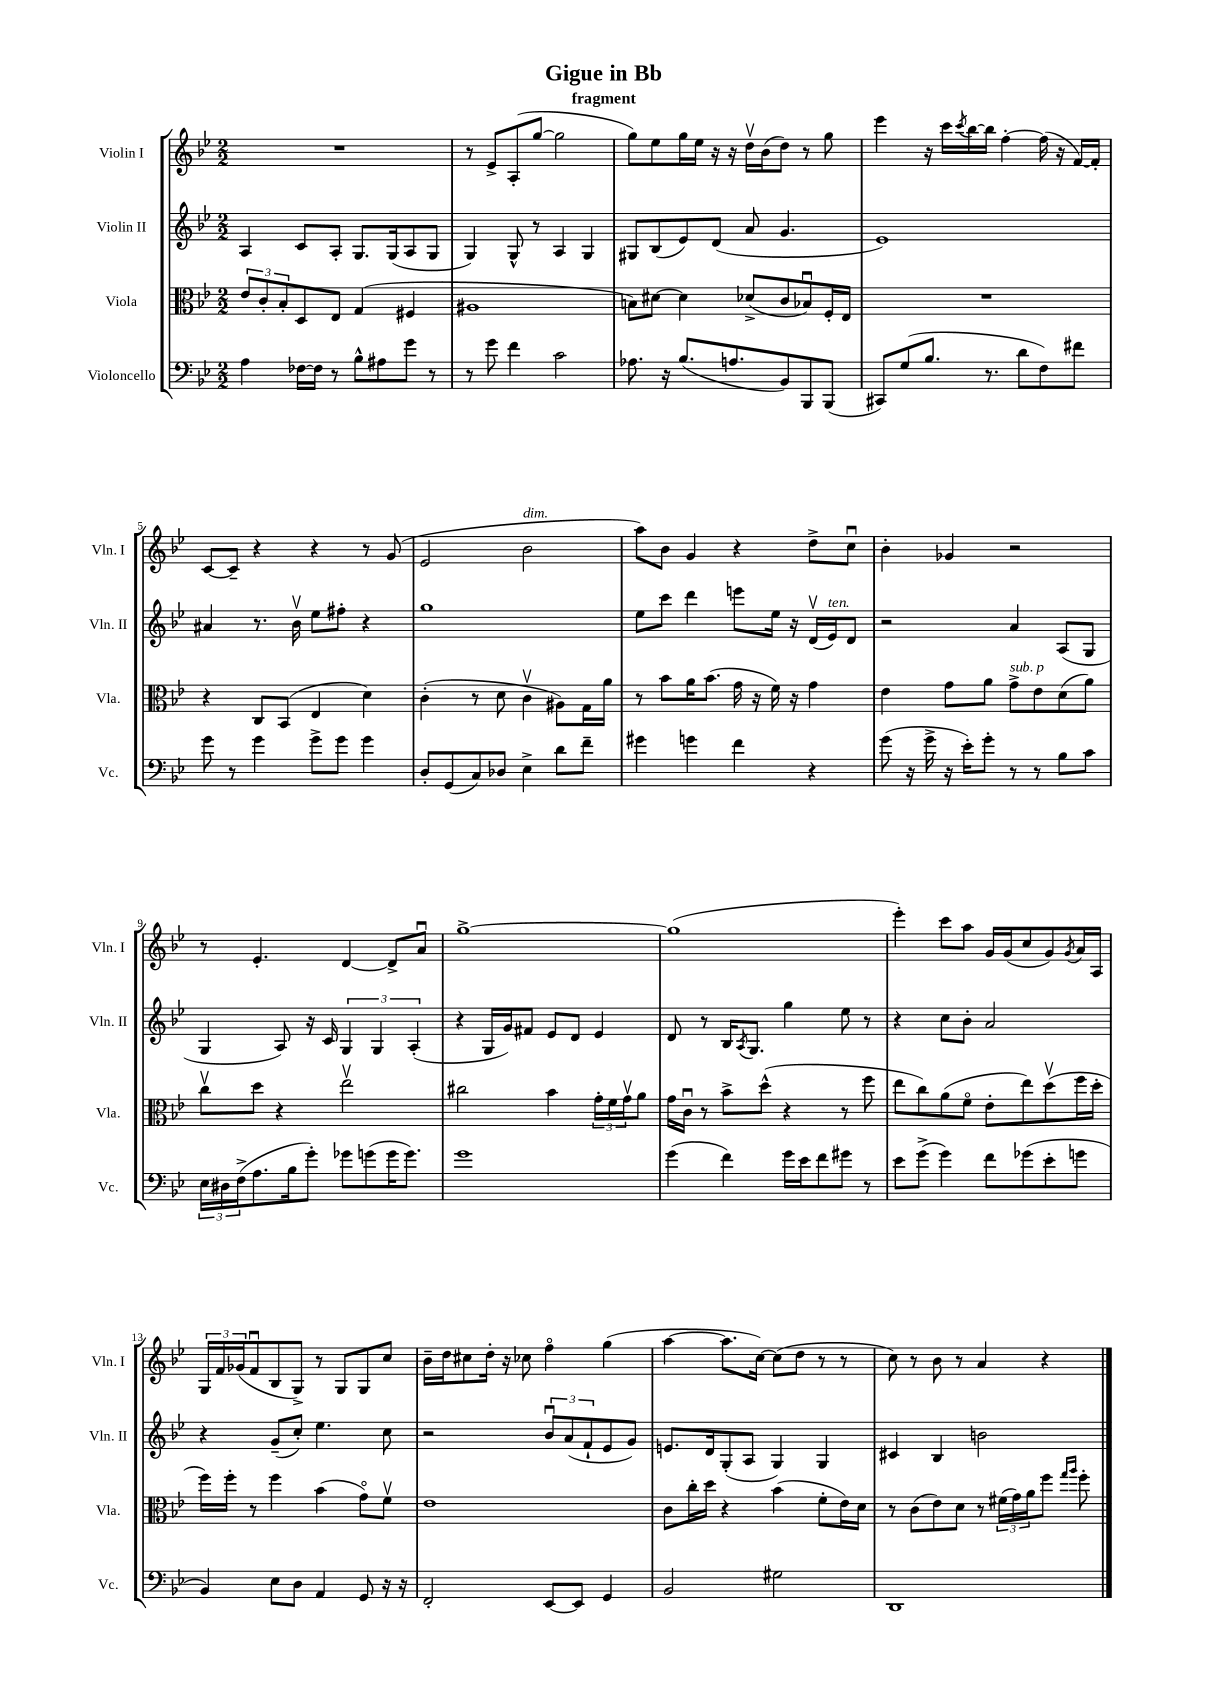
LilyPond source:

\header { title = "Gigue in Bb" subtitle = "fragment" }
<<
\new StaffGroup <<
\new Staff = "s0" \with { instrumentName = "Violin I" shortInstrumentName = "Vln. I" } {
    \clef treble \key bes \major \numericTimeSignature \time 2/2
    R1 |
    r8 ees'8-> a8-.( g''8~ g''2 |
    g''8) ees''8 g''16 ees''16 r16 r16 d''16\upbow bes'16( d''8) r8 g''8 |
    ees'''4 r16 c'''16 \acciaccatura { c'''8 } bes''16~ bes''16 f''4~-. f''16( r16 f'16~) f'16-. |
    c'8~ c'8-- r4 r4 r8 g'8( |
    ees'2 bes'2^\markup { \italic "dim." } |
    a''8) bes'8 g'4 r4 d''8-> c''8\downbow |
    bes'4-. ges'4 r2 |
    r8 ees'4.-. d'4~ d'8-> a'8\downbow |
    g''1~-> |
    g''1( |
    ees'''4-.) c'''8 a''8 g'16 g'16( c''8 g'8) \acciaccatura { g'8 } a'16 a16 |
    \tuplet 3/2 { g16 f'16 ges'16( } f'8\downbow bes8 g8->) r8 g8 g8 c''8 |
    bes'16-- d''16 cis''8 d''16-. r16 ces''8 f''4\flageolet g''4( |
    a''4~ a''8. c''16~) c''8( d''8 r8 r8 |
    c''8) r8 bes'8 r8 a'4 r4 \bar "|." |
}
\new Staff = "s1" \with { instrumentName = "Violin II" shortInstrumentName = "Vln. II" } {
    \clef treble \key bes \major \numericTimeSignature \time 2/2
    a4 c'8 a8-. g8. g16( a8 g8 |
    g4) g8-^ r8 a4 g4 |
    gis8 bes8( ees'8) d'8( a'8 g'4. |
    ees'1) |
    ais'4 r8. bes'16\upbow ees''8 fis''8-. r4 |
    g''1 |
    ees''8 c'''8 d'''4 e'''8 ees''16 r16 d'16\upbow( ees'16^\markup { \italic "ten." }) d'8 |
    r2 a'4 a8( g8 |
    g4 a8) r16 c'16 \tuplet 3/2 { g4 g4 a4-.( } |
    r4 g16 g'16) fis'8 ees'8 d'8 ees'4 |
    d'8 r8 bes16 \acciaccatura { a8 } g8. g''4 ees''8 r8 |
    r4 c''8 bes'8-. a'2 |
    r4 g'8--( c''8-.) ees''4. c''8 |
    r2 \tuplet 3/2 { bes'8\downbow a'8( f'8-! } ees'8 g'8) |
    e'8. d'16 g8-.( a8 g4) g4 |
    cis'4 bes4 b'2 \bar "|." |
}
\new Staff = "s2" \with { instrumentName = "Viola" shortInstrumentName = "Vla." } {
    \clef alto \key bes \major \numericTimeSignature \time 2/2
    \tuplet 3/2 { ees'8 c'8-. bes8-. } d8 ees8 g4( fis4 |
    ais1 |
    b8) dis'8~ dis'4 des'8->( c'8 bes8\downbow) f16-. ees16 |
    R1 |
    r4 c8 bes,8( ees4 d'4) |
    c'4-.( r8 d'8 c'4\upbow ais8) g16 a'16 |
    r8 bes'8 a'16 bes'8.( g'16 r16 f'16) r16 g'4 |
    ees'4 g'8 a'8 g'8->^\markup { \italic "sub. p" } ees'8 d'8( a'8) |
    c''8\upbow d''8 r4 ees''2\upbow |
    cis''2 bes'4 \tuplet 3/2 { g'16-. f'16 g'16\upbow } a'8 |
    g'16 c'16\downbow r8 bes'8-> d''8-^( r4 r8 f''8 |
    ees''8 c''8) a'8( f'8\flageolet ees'8-. ees''8) d''8\upbow( f''16 d''16-. |
    f''16) f''16-. r8 f''4 bes'4( g'8\flageolet) f'8\upbow |
    ees'1 |
    c'8 c''16-. d''16 r4 bes'4( f'8-. ees'16) d'16 |
    r8 c'8( ees'8) d'8 r8 \tuplet 3/2 { fis'16( g'16) a'16 } f''8 \grace { g''16 a''16 } f''8-. \bar "|." |
}
\new Staff = "s3" \with { instrumentName = "Violoncello" shortInstrumentName = "Vc." } {
    \clef bass \key bes \major \numericTimeSignature \time 2/2
    a4 fes16~ fes16 r8 bes8-^ ais8 g'8 r8 |
    r8 g'8 f'4 c'2 |
    aes8. r16 bes8.( a8. bes,8) bes,,8 bes,,8( |
    cis,8) g8( bes8. r8. d'8 f8) fis'8 |
    g'8 r8 g'4 g'8-> g'8 g'4 |
    d8-. g,8( c8) des8 ees4-> d'8 f'8-- |
    gis'4 g'4 f'4 r4 |
    g'8( r16 g'16-> r16 ees'16-.) g'8-. r8 r8 bes8 c'8 |
    \tuplet 3/2 { ees16 dis16 f16->( } a8. bes16 g'8-.) ges'8 g'8( g'16 g'8.) |
    g'1 |
    g'4( f'4) g'16 ees'16 f'8 gis'8 r8 |
    ees'8 g'8->( g'4) f'8 ges'8( ees'8-. g'8 |
    bes,4) ees8 d8 a,4 g,8 r16 r16 |
    f,2-. ees,8~ ees,8 g,4 |
    bes,2 gis2 |
    d,1 \bar "|." |
}
>>
>>
